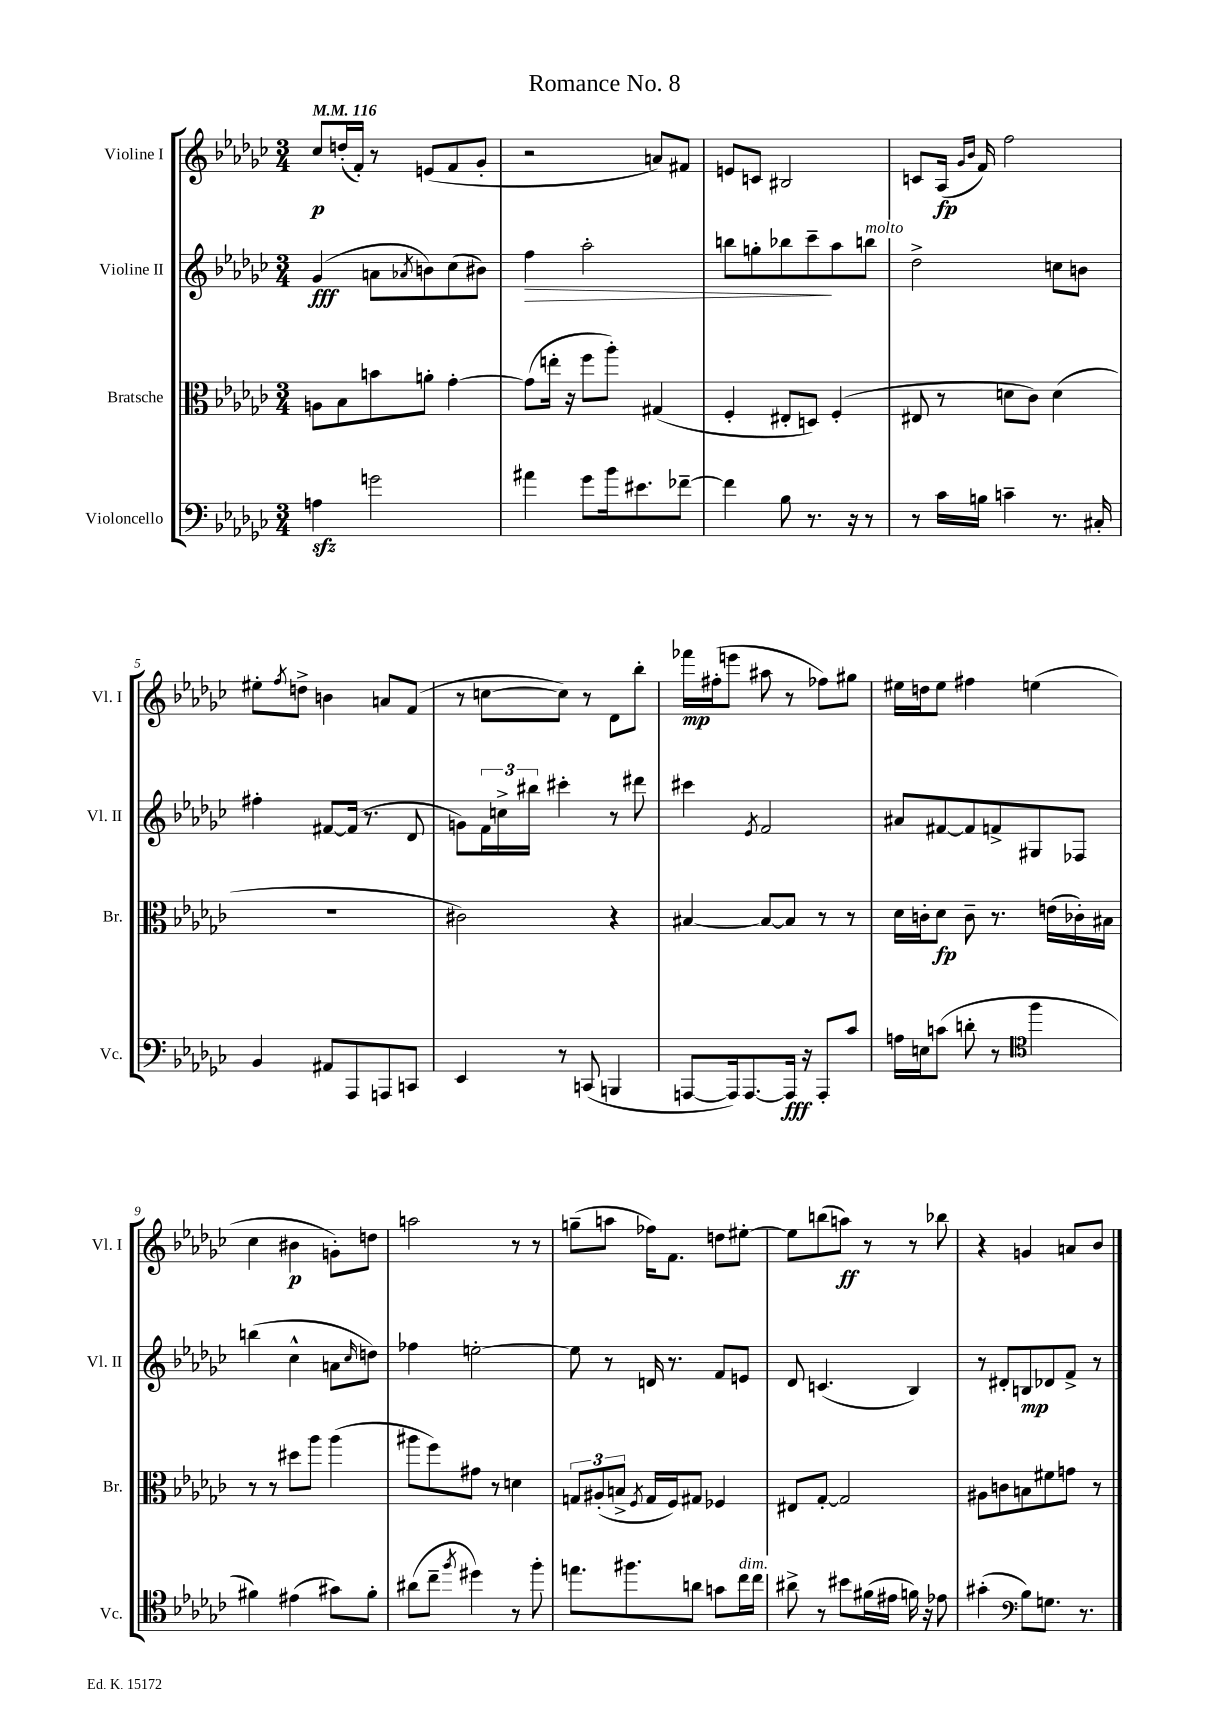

**kern	**kern	**kern	**kern
*staff4	*staff3	*staff2	*staff1
*clefF4	*clefC3	*clefG2	*clefG2
*k[b-e-a-d-g-c-]	*k[b-e-a-d-g-c-]	*k[b-e-a-d-g-c-]	*k[b-e-a-d-g-c-]
*M3/4	*M3/4	*M3/4	*M3/4
*MM116	*MM116	*MM116	*MM116
4A	8A	(4g-	8cc-
.	8B-	.	(16dd'
.	.	.	16f')
2g	8b	8a	8r
.	.	8qa-	.
.	8a'	8b)	(8e
.	[4g-'	(8cc-	8f
.	.	8b#)	8g-'
=	=	=	=
4a#	(8g-]	4ff	2r
.	16ee'	.	.
.	16r	.	.
8g-	8ff	2aa-'	.
16b-	8aa-')	.	.
8.e#	.	.	.
.	(4G#	.	8a)
[8f-~	.	.	8f#
=	=	=	=
4f-]	4F'	8bb	8e
.	.	8gg'	8c
8B-	8E#'	8bb-	2B#
8.r	8D)	8ccc-~	.
.	(4F'	8aa-	.
16r	.	.	.
8r	.	8bb	.
=	=	=	=
8r	8E#	2dd-^	8c
16c-	8r	.	(16A-
.	.	.	16qqg-
.	.	.	16qqb-
16B	.	.	16f)
4c~	8d	.	2ff
.	8c-)	.	.
8.r	(4d	8cc	.
.	.	8b	.
16C#'	.	.	.
=	=	=	=
4BB-	2.r	4ff#'	8ee#'
.	.	.	8qff
.	.	.	8dd^
8AA#	.	[8f#	4b
8AAA-	.	(16f#]	.
.	.	8.r	.
8AAA	.	.	8a
8CC	.	8d-	(8f
=	=	=	=
4EE-	2c#)	8g)	8r
.	.	24f	[8cc
.	.	24cc^	.
.	.	24bb#	.
8r	.	4ccc#'	8cc])
(8CC	.	.	8r
4BBB	4r	8r	8d-
.	.	8ddd#	8bb-'
=	=	=	=
[8AAA	[4B#	4ccc#	16fff-
.	.	.	(16ff#'
16AAA])	.	.	8eee
[8.AAA	.	.	.
.	.	8qe-	.
.	8B#_	2f	8aa#
16AAA]	8B#]	.	8r
16r	.	.	.
8AAA'	8r	.	8ff-)
8c-	8r	.	8gg#
=	=	=	=
16A	16d-	8a#	16ee#
16E	16c'	.	16dd
(8c	8d-	[8f#	8ee#
8d'	8c~	8f#]	4ff#
8r	8.r	8f^	.
*clefC4	*	*	*
4ff	.	8G#	(4ee
.	(16e	.	.
.	16c-')	8F-	.
.	16B#	.	.
=	=	=	=
4f#)	8r	(4bb	4cc-
.	8r	.	.
(4e#	8dd#	4cc-^^	4b#
.	8aa-	.	.
8g#)	(4aa-	8a	8g')
.	.	16qqcc-	.
8f#'	.	8dd)	8dd
=	=	=	=
(8a#	8aa#	4ff-	2aa
8cc-~	8ff)	.	.
8qff	.	.	.
4dd#)	8g#	[2ee'	.
.	8r	.	.
8r	4d	.	8r
8ff'	.	.	8r
=	=	=	=
8.ee	12G	8ee]	(8gg~
.	(12A#'	.	.
.	.	8r	8aa
.	12B^	.	.
8.ff#	.	.	.
.	8qF	.	.
.	16G	16d	16ff-)
.	16F)	8.r	8.f
8a	8G#	.	.
8g	4F-	8f	8dd
16cc-	.	8e	[8ee#'
16cc-	.	.	.
=	=	=	=
8a#^	8E#	8d-	8ee#]
8r	[8G-'	(4.c	(8bb
8b#	2G-]	.	8aa)
(16f#	.	.	8r
16e#	.	.	.
16f)	.	4B-)	8r
16r	.	.	.
8e-	.	.	8bb-
=	=	=	=
(4g#'	8A#	8r	4r
.	8c	8d#'	.
*clefF4	*	*	*
8B-)	8B	8B	4g
8.G	8f#	8d-	.
.	8g	8f^	8a
8.r	.	.	.
.	8r	8r	8b-
==	==	==	==
*-	*-	*-	*-
